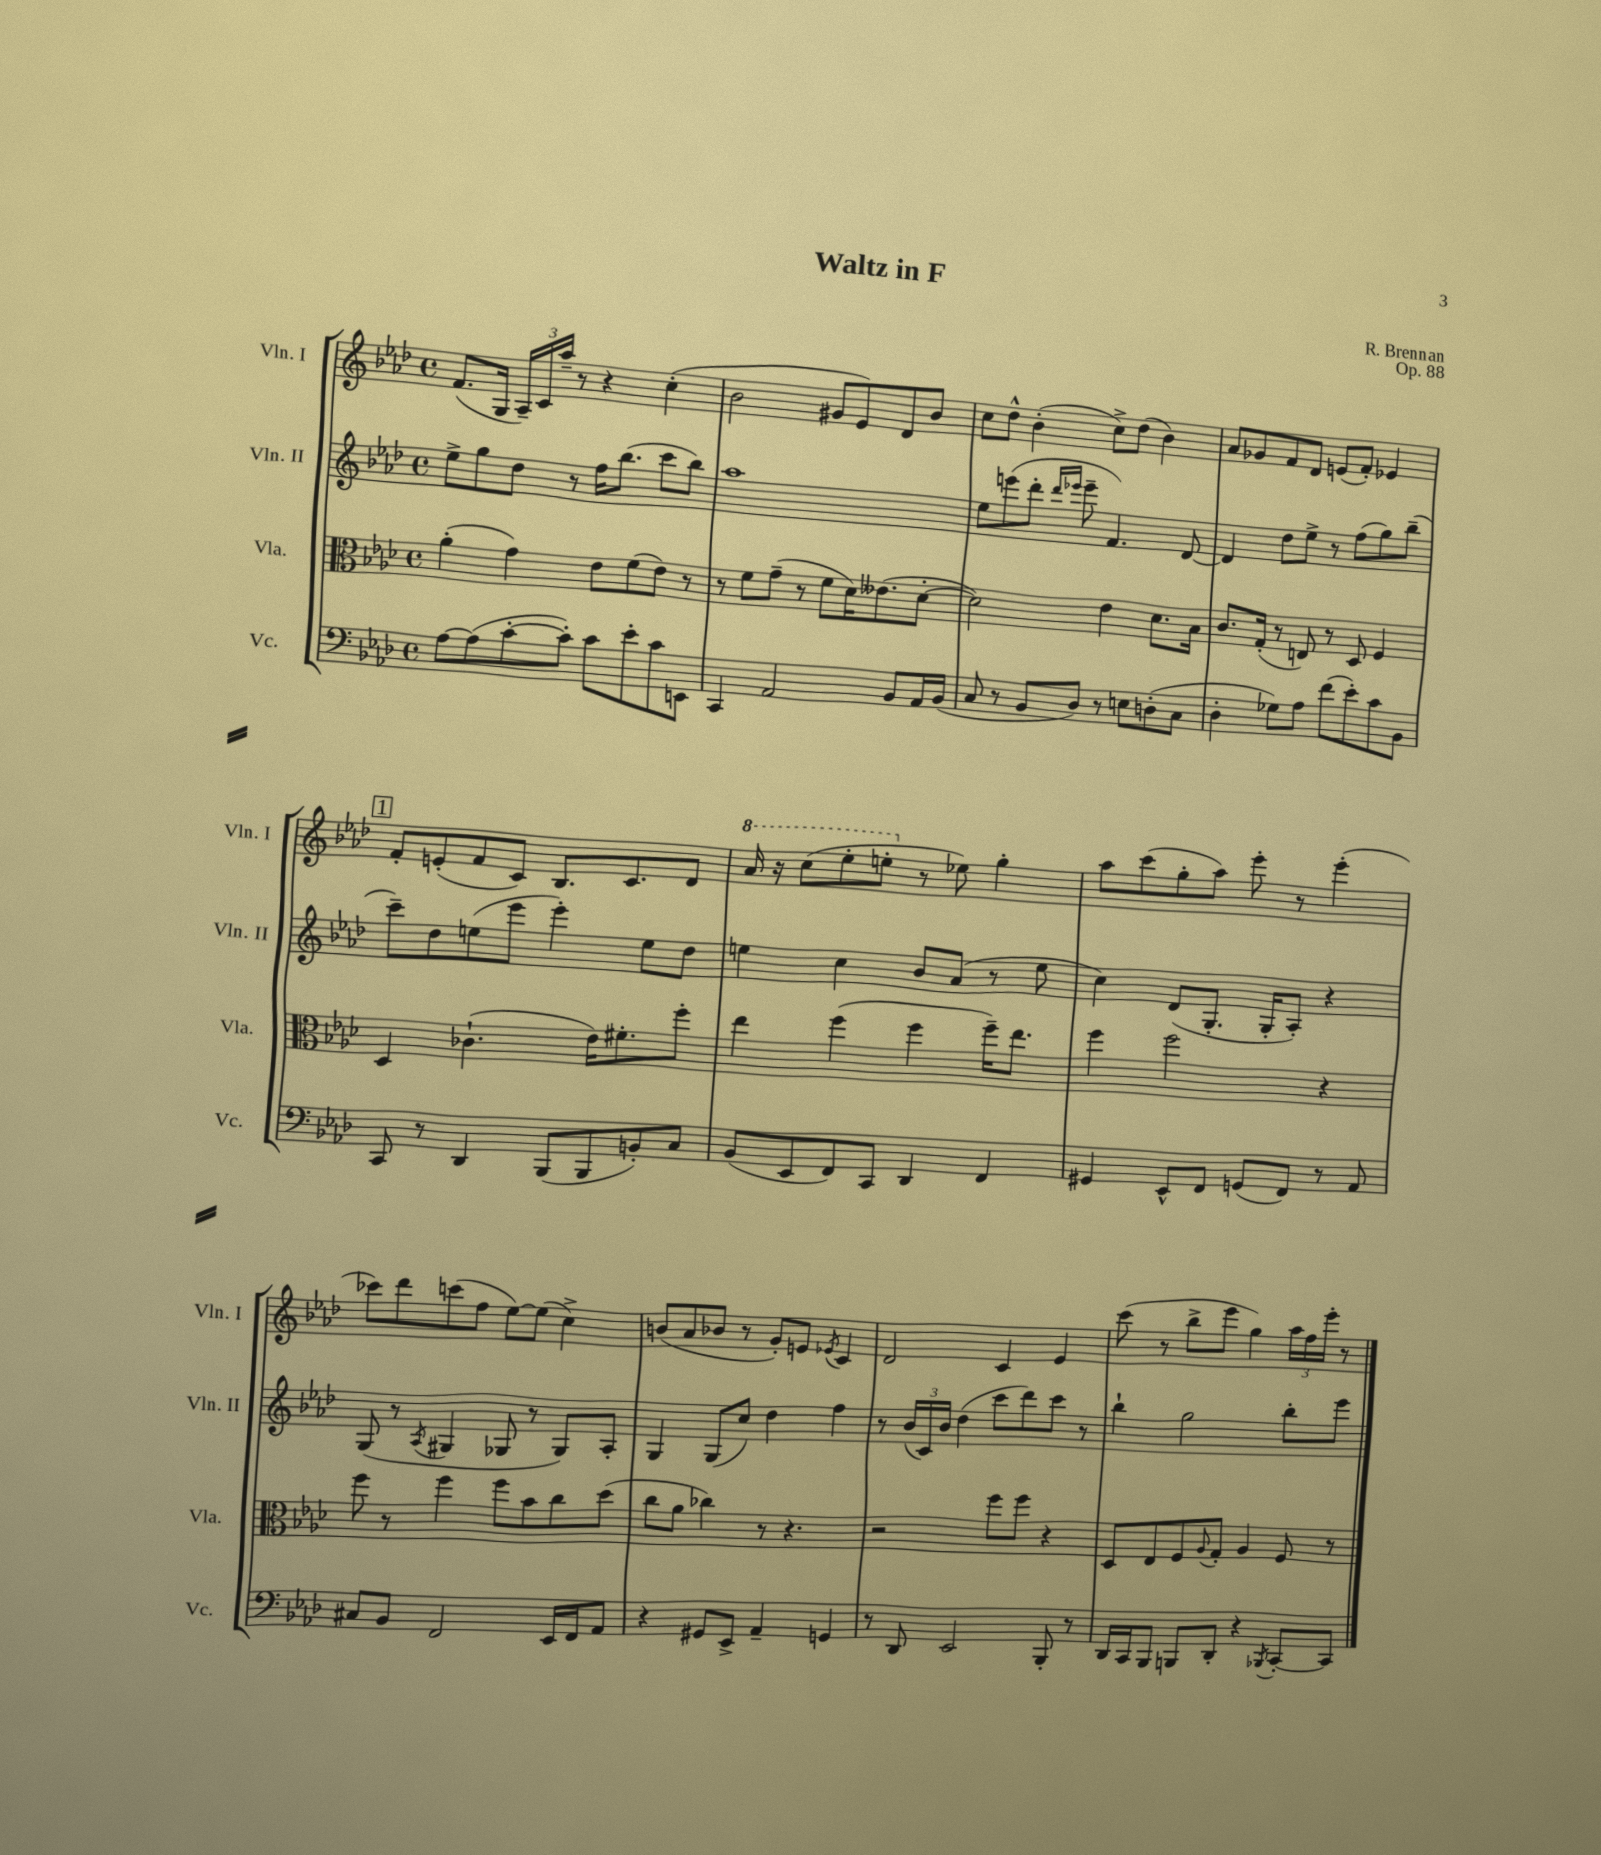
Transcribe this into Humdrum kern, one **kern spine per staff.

**kern	**kern	**kern	**kern
*part4	*part3	*part2	*part1
*staff4	*staff3	*staff2	*staff1
*I"Vc.	*I"Vla.	*I"Vln. II	*I"Vln. I
*I'Vc.	*I'Vla.	*I'Vln. II	*I'Vln. I
*clefF4	*clefC3	*clefG2	*clefG2
*k[b-e-a-d-]	*k[b-e-a-d-]	*k[b-e-a-d-]	*k[b-e-a-d-]
*M4/4	*M4/4	*M4/4	*M4/4
*met(c)	*met(c)	*met(c)	*met(c)
=1	=1	=1	=1
[8A-\L	(4a-'\	8ee-^\L	(8.f/L
(8A-\]	.	8gg\	.
.	.	.	16G/Jk
[8c'\	4g\)	8dd-\J	24A-~/LL)
.	.	.	24c/
.	.	.	24aa-~/JJ
8c'\J])	.	8r	8r
8c\L	8e-\L	16ff\KL	4r
.	.	(8.bb-\J	.
8e-'\	(8f\	.	.
8c\	8e-\J)	8ccc\L	(4cc'\
8EEn\J	8r	8bb-\J)	.
=2	=2	=2	=2
4CC/	8r	1aa-	2b-\
.	8f\L	.	.
2AA-/	(8g~\J	.	.
.	8r	.	.
.	8f\L	.	8g#X/L
.	16d-\K)	.	8e-/)
.	(8.e--X\	.	.
8BB-/L	.	.	8d-/
16AA-/L	[8d-'\J	.	8b-/J
(16BB-/JJ	.	.	.
=3	=3	=3	=3
8C/	2d-\])	8ee-\L	8cc\L
8r	.	(8eeen\	8dd-^^\J
8BB-/L	.	8ddd-'\J	(4b-'\
.	.	16qqddd-/LL	.
.	.	16qqeee-X/JJ	.
8D-/J)	.	8eee-~\	.
8r	4e-\	4.f/)	8cc^\L)
8En\L	.	.	(8dd-\J
(8Dn'\	8.d-\L	.	4b-\)
8C\J	.	[8d-/	.
.	16B-\Jk	.	.
=4	=4	=4	=4
4D-'\	8.c/L	4d-/]	8a-/L
.	.	.	8g-X/
.	(16G'/Jk	.	.
8G-X\L)	8r	8dd-\L	8f/
8A-\J	8En/)	8ee-^\J	8d-/J
(8f\L	8r	8r	(8en/L
8e-'\)	8D-/	(8ff\L	8f'/J)
8c\	4F/	8gg\)	4e-X/
8BB-\J	.	(8bb-~\J	.
!!LO:LB:g=z
!!LO:REH:place=s1:t=1
=5	=5	=5	=5
8CC/	4D-/	8ccc~\L)	8f'/L
8r	.	8dd-\	(8en'/
4DD-/	(4.c-X`\	(8een\	8f/
.	.	8eee-\J	8c/J)
(8BBB-/L	.	4eee-'\)	8.B-/L
8BBB-/	16e-\KL)	.	.
.	8.f#X'\	.	8.c/
8BBn'/)	.	8ee\L	.
8C/J	8ff'\J	8dd-\J	8d-/J
=6	=6	=6	=6
*	*	*	*8va
(8BB-/L	4ee-\	4een\	16aa-/
.	.	.	16r
8EE-/	.	.	(8ccc\L
8FF/)	(4ff\	4cc\	8eee-'\
8CC/J	.	.	8eeen'\J
*	*	*	*X8va
4DD-/	4ff\	8b-/L	8r
.	.	(8a-/J	8ee-X\)
4FF/	16ff~\KL)	8r	4gg'\
.	8.ee-\J	.	.
.	.	8ee\	.
=7	=7	=7	=7
4GG#X/	4ff\	4cc\)	8aa-\L
.	.	.	(8ccc\
8EE-^^/L	2ff\	(8d-/L	8gg'\
8FF/J	.	8.G'/J	8aa-\J)
(8GGn/L	.	.	8eee-'\
.	.	16G'/KL	.
8FF/J)	.	8A-'/J)	8r
8r	4r	4r	(4eee-'\
8AA-/	.	.	.
!!LO:LB:g=z
=8	=8	=8	=8
8C#X/L	8ff\	(8G/	8ccc-X\L)
8BB-/J	8r	8r	8ddd-\
.	.	8qA-/	.
2FF/	4ff\	4G#X/	(8cccn\
.	.	.	8ff\J
.	8ff\L	8G-X/	[8ee-\L)
.	8b-\	8r	(8ee-\J]
16EE-/LL	8cc\	8G-/L)	4cc^\)
16FF/J	.	.	.
8AA-/J	(8dd-\J	8A-'/J	.
=9	=9	=9	=9
4r	8cc\L	4G/	(8bn/L
.	8a-\J	.	8a-/
8GG#X/L	4cc-X\)	(8G/L	8b-X/J
8EE-^/J	.	8cc/J)	8r
4AA-~/	8r	4dd-\	8g'/L)
.	4.r	.	8en/J
.	.	.	8qe-X/
4GGn/	.	4ff\	4c/
=10	=10	=10	=10
8r	2r	8r	2d-/
8DD-/	.	(24b-/LL	.
.	.	24c/)	.
.	.	24b-/JJ	.
2EE-/	.	(4dd-\	.
.	8ff\L	8ccc\L	4c/
.	8ff\J	8ddd-\)	.
8BBB-'/	4r	8ccc\J	4e-/
8r	.	8r	.
=11	=11	=11	=11
16DD-/LL	8D-/L	4bb-`\	(8ccc\
16CC/J	.	.	.
8BBB-/J	8E-/	.	8r
8BBBn/L	8F/	2gg\	8bb-^\L
.	8qqA-/	.	.
8DD-'/J	8G'/J	.	8eee-\J
4r	4A-/	.	4gg\)
8qBBB-X/	.	.	.
[8CC'/L	8F/	8bb-'\L	24aa-\LL
.	.	.	24ff\
.	.	.	24eee-'\JJ
8CC/J]	8r	8eee-\J	8r
==	==	==	==
*-	*-	*-	*-
